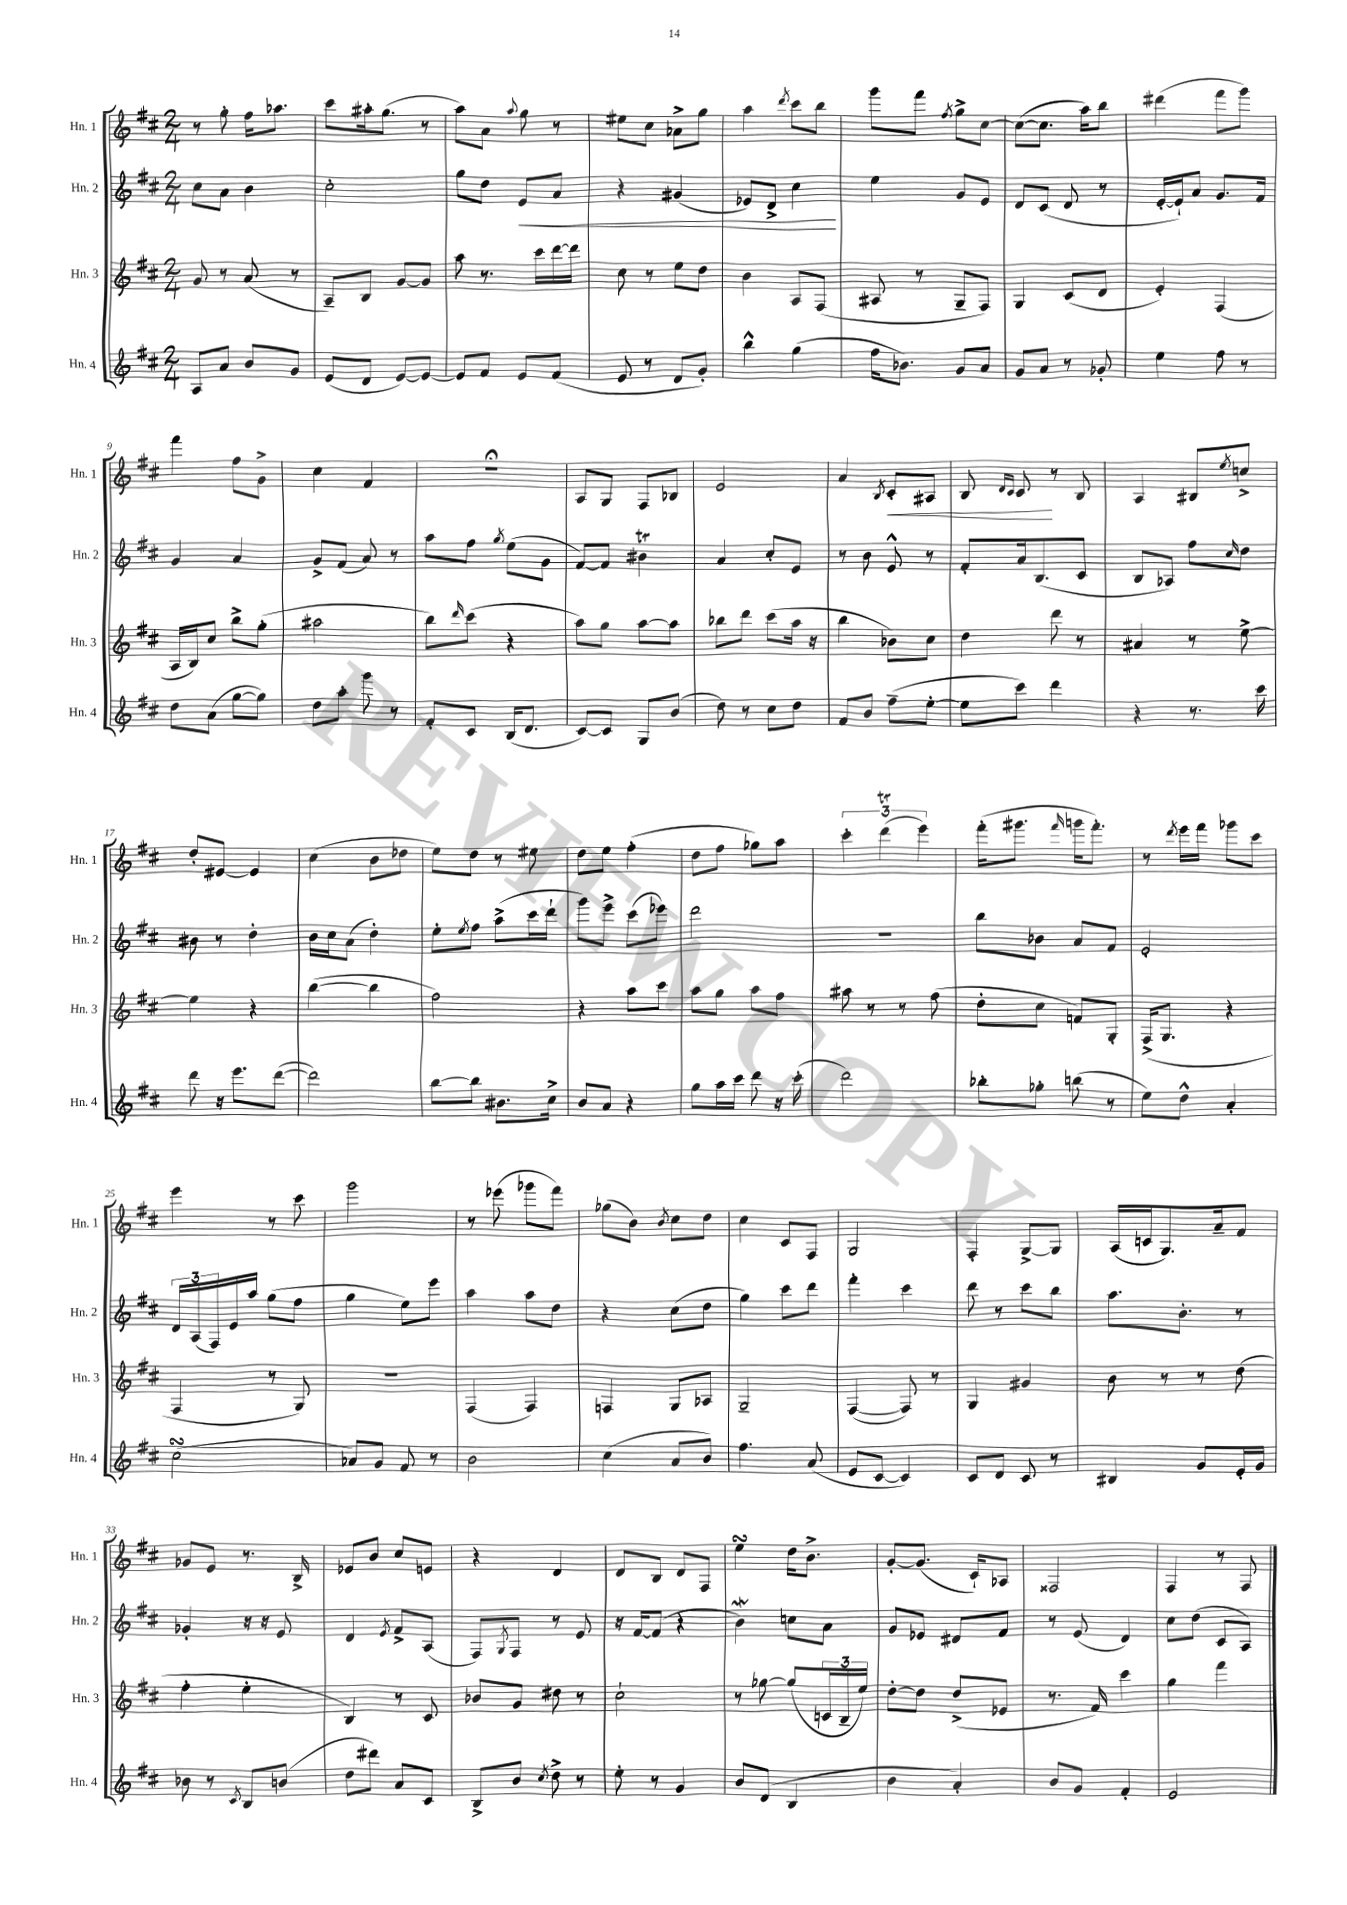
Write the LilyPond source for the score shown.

<<
\new StaffGroup <<
\new Staff = "s0" \with { instrumentName = "Hn. 1" shortInstrumentName = "Hn. 1" } {
    \clef treble \key d \major \numericTimeSignature \time 2/4
    r8 g''8-. fis''16 aes''8. |
    cis'''8 ais''16-. g''8.( r8 |
    a''8) a'8 \appoggiatura { a''8 } g''8 r8 |
    eis''8 cis''8 aes'8-> g''8 |
    a''4 \acciaccatura { d'''8 } cis'''8 b''8 |
    g'''8 fis'''8 \acciaccatura { fis''8 } g''8-> cis''8~ |
    cis''8~( cis''8. a''16) b''8 |
    dis'''4( fis'''8 g'''8) |
    fis'''4 fis''8 g'8-> |
    cis''4 fis'4 |
    r2\fermata |
    a8 g8 fis8 bes8 |
    e'2 |
    a'4 \acciaccatura { b8 } cis'8-.\< ais8 |
    b8 \grace { d'16 cis'16 } cis'8\! r8 b8 |
    a4 bis8 \acciaccatura { e''8 } c''8-> |
    d''8-. eis'8~ eis'4 |
    cis''4( b'8 des''8 |
    e''8) d''8 r8 eis''8 |
    d''8 e''8 fis''4-.( |
    d''8 fis''8 ges''8) a''8 |
    \tuplet 3/2 { cis'''4-. d'''4\trill( e'''4) } |
    fis'''16-.( gis'''8. \grace { fis'''16 } g'''16 fis'''8.-.) |
    r8 \acciaccatura { d'''8 } e'''16 fis'''16 ges'''8 cis'''8 |
    e'''4 r8 cis'''8 |
    g'''2 |
    r8 ees'''8( ges'''8 fis'''8) |
    ges''8( b'8) \acciaccatura { b'8 } cis''8 d''8 |
    cis''4 cis'8 fis8 |
    g2 |
    fis4-. g8~-> g8 |
    a16( c'16 g8.) a'16-- fis'8 |
    ges'8 e'8 r8. b16-> |
    ees'8 b'8 cis''8 e'8 |
    r4 d'4 |
    d'8 b8 d'8 fis8 |
    e''4\turn d''16 b'8.-> |
    g'8~-. g'8.( cis'16-!) aes8 |
    fisis2 |
    fis4 r8 fis8 \bar "|." |
}
\new Staff = "s1" \with { instrumentName = "Hn. 2" shortInstrumentName = "Hn. 2" } {
    \clef treble \key d \major \numericTimeSignature \time 2/4
    cis''8 a'8 b'4 |
    cis''2-. |
    g''8 d''8 e'8\< a'8 |
    r4 gis'4( |
    ees'8) d'8-> cis''4\! |
    e''4 g'8 e'8 |
    d'8 cis'8( d'8 r8 |
    e'16~-. e'16-!) a'8 g'8. fis'16 |
    g'4 a'4 |
    g'8-> fis'8( a'8) r8 |
    a''8 fis''8 \acciaccatura { g''8 } e''8( g'8 |
    fis'8~) fis'8 bis'4\trill |
    a'4 cis''8-. e'8 |
    r8 b'8 e'8-^ r8 |
    fis'8-. a'16 b8.( cis'8 |
    b8 aes8) fis''8 \grace { cis''16 } d''8 |
    bis'8 r8 d''4-. |
    b'16 cis''16 a'8( d''4-.) |
    e''8-. \acciaccatura { e''8 } fis''8 a''8->( cis'''16 d'''16-! |
    g'''8) e'''8-> cis'''8( ees'''8) |
    d'''2 |
    R2 |
    b''8 bes'8 a'8 fis'8 |
    e'2-. |
    \tuplet 3/2 { d'16 a16( fis16) } e'16 a''16 g''8( fis''8 |
    g''4 e''8) e'''8 |
    a''4 a''8 d''8 |
    r4 cis''8( d''8 |
    g''4) cis'''8 d'''8 |
    fis'''4-. cis'''4 |
    d'''8 r8 cis'''8 b''8 |
    a''8. b'8.-. r8 |
    ges'4-. r16 r16 e'8 |
    d'4 \acciaccatura { e'8 } fis'8-> a8( |
    fis8) \acciaccatura { g8 } fis8 r8 e'8 |
    r16 fis'16~ fis'8( r4 |
    b'4\mordent) c''8 a'8 |
    g'8 ees'8 dis'8 fis'8 |
    r8 e'8( d'4) |
    cis''8 d''8( cis'8 a8) \bar "|." |
}
\new Staff = "s2" \with { instrumentName = "Hn. 3" shortInstrumentName = "Hn. 3" } {
    \clef treble \key d \major \numericTimeSignature \time 2/4
    g'8 r8 a'8( r8 |
    a8--) b8 g'8~ g'8 |
    a''8 r8. cis'''16 d'''16~ d'''16 |
    cis''8 r8 e''8 d''8 |
    b'4 a8 fis8( |
    ais8 r8 g8-- fis8) |
    g4 cis'8( d'8 |
    e'4-.) fis4( |
    a16 b16) cis''8 b''8-> g''8-.( |
    ais''2 |
    b''8) \grace { d'''16 } cis'''8( r4 |
    a''8) g''8 a''8~ a''8 |
    bes''8 d'''8 cis'''8( a''16 r16 |
    b''4 bes'8) cis''8 |
    d''4 d'''8 r8 |
    ais'4 r8 e''8~-> |
    e''4 r4 |
    b''4~( b''4 |
    fis''2) |
    r4 a''8 cis'''8 |
    a''8 g''8 a''8 fis''8 |
    ais''8 r8 r8 fis''8( |
    d''8-. cis''8 f'8) g8-. |
    fis16->( g8. r4 |
    fis4 r8 g8) |
    r2 |
    fis4( fis4) |
    f4 g8 aes8 |
    g2-- |
    fis4~( fis8) r8 |
    g4 gis'4 |
    b'8 r8 r8 d''8( |
    fis''4-. e''4-. |
    b4) r8 cis'8 |
    bes'8 g'8 dis''8 r8 |
    cis''2-! |
    r8 ges''8~ ges''8( \tuplet 3/2 { c'16 b16-- e''16) } |
    d''8~-. d''8 d''8->( ees'8 |
    r8. fis'16) cis'''4 |
    g''4 fis'''4 \bar "|." |
}
\new Staff = "s3" \with { instrumentName = "Hn. 4" shortInstrumentName = "Hn. 4" } {
    \clef treble \key d \major \numericTimeSignature \time 2/4
    a8 a'8 b'8 g'8 |
    e'8( d'8 e'8~) e'8~ |
    e'8 fis'8 e'8 fis'8( |
    e'8 r8 d'8 g'8-.) |
    b''4-^ g''4( |
    fis''16 bes'8.) g'8 a'8 |
    g'8 a'8 r8 ges'8-. |
    e''4 fis''8 r8 |
    d''8 a'8( g''8~ g''8) |
    d''8 a''8-. g'''8 r8 |
    fis'8-. cis'8 b16( d'8. |
    cis'8~) cis'8 g8 b'8( |
    d''8) r8 cis''8 d''8 |
    fis'8 b'8 fis''8--( e''8~-. |
    e''8 cis'''8) d'''4 |
    r4 r8. cis'''16 |
    d'''8 r16 e'''8. d'''8~( |
    d'''2) |
    b''8~ b''8 bis'8. cis''16-> |
    b'8 a'8 r4 |
    g''8 a''16 cis'''16 d'''8 r16 cis'''16-.( |
    d'''2) |
    bes''8-. ges''8-. b''8( r8 |
    e''8) d''8-^ a'4-. |
    cis''2\turn( |
    aes'8) g'8 fis'8 r8 |
    b'2 |
    cis''4( a'8 b'8) |
    fis''4. a'8( |
    e'8 cis'8~ cis'4) |
    cis'8 d'8 cis'8 r8 |
    bis4 g'8 e'16-. g'16 |
    bes'8 r8 \acciaccatura { cis'8 } b8 b'8( |
    d''8 dis'''8) a'8 cis'8 |
    b8-> b'8 \acciaccatura { cis''8 } d''8-> r8 |
    e''8-. r8 g'4 |
    b'8 d'8( b4 |
    b'4 a'4-.) |
    b'8 g'8 fis'4-. |
    e'2 \bar "|." |
}
>>
>>
